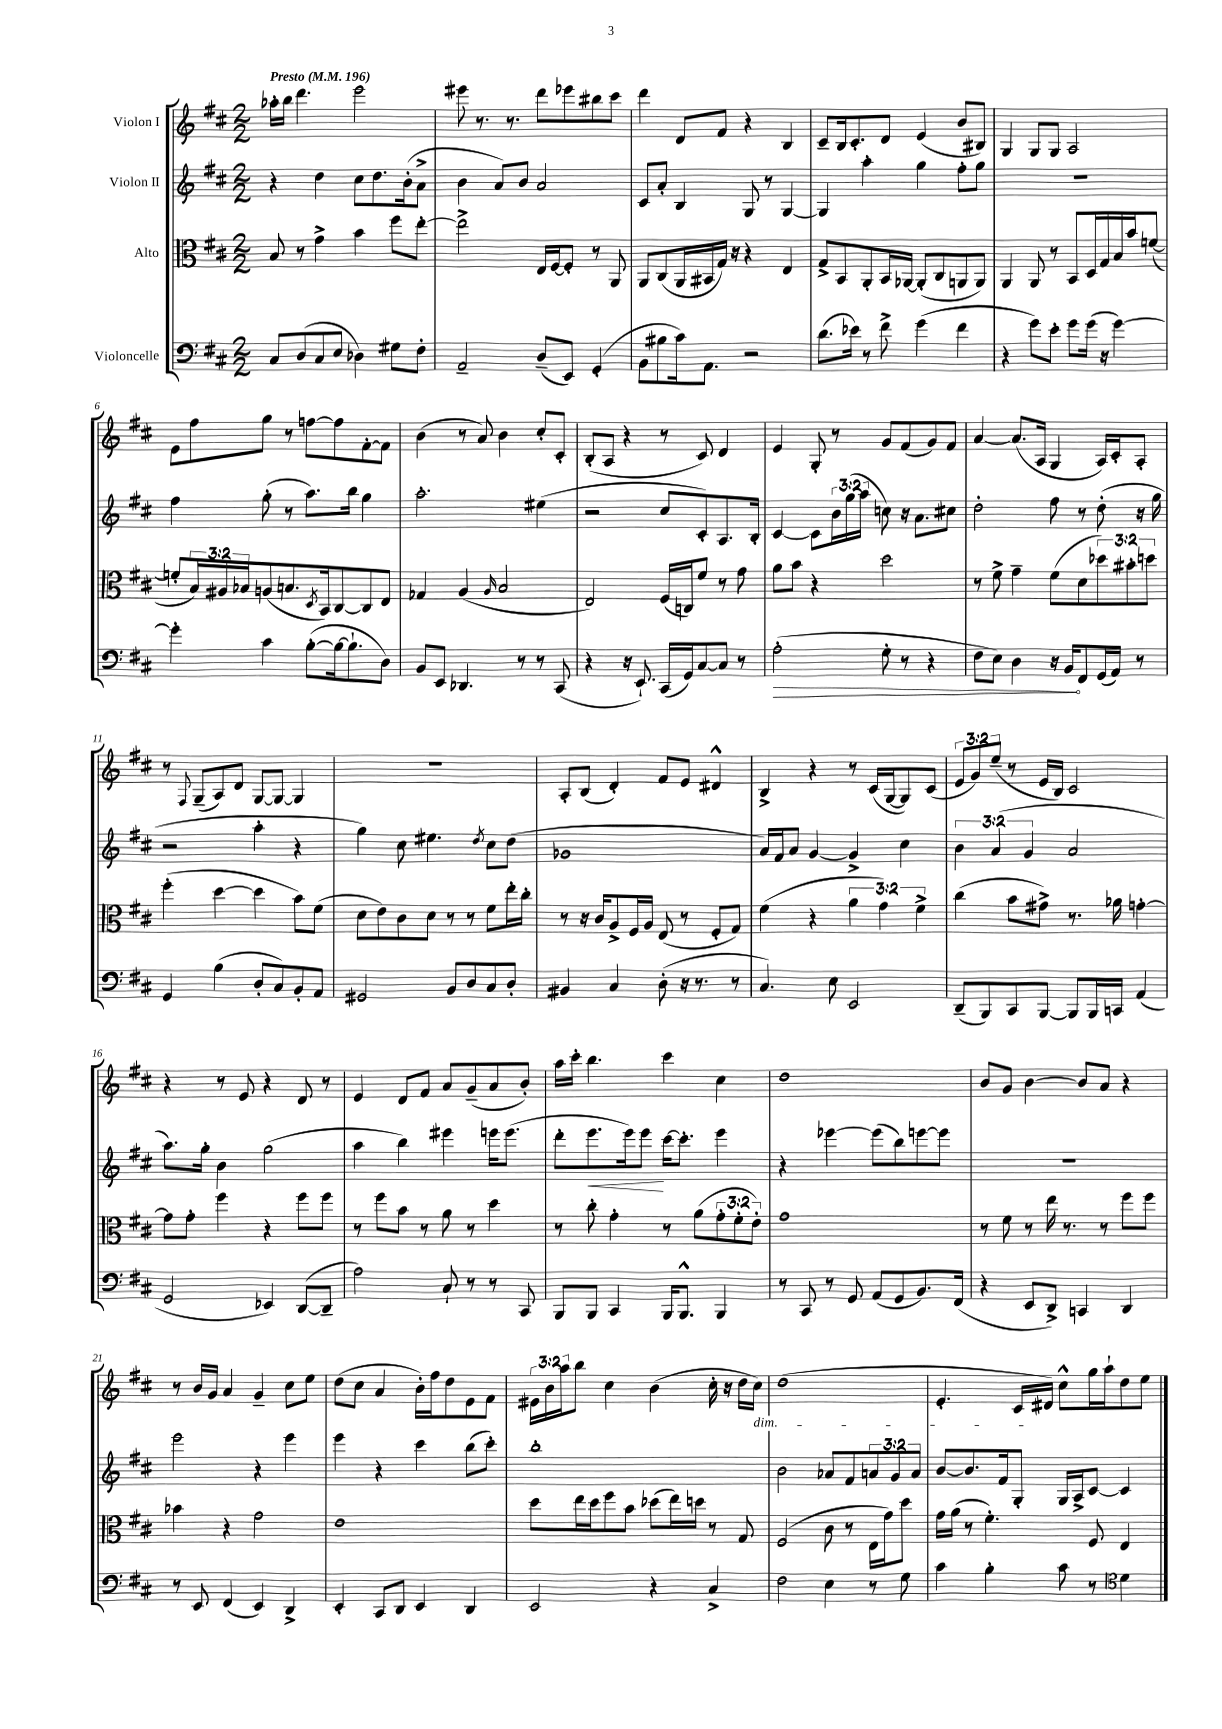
<<
\new StaffGroup <<
\new Staff = "s0" \with { instrumentName = "Violon I" } {
    \clef treble \key d \major \numericTimeSignature \time 2/2 \override Staff.TupletNumber.text = #tuplet-number::calc-fraction-text \tempo "Presto" 4 = 196
    aes''16-. b''16 d'''4. e'''2 |
    eis'''8 r8. r8. d'''8 ees'''8 bis''8 cis'''8 |
    d'''4 d'8 fis'8 r4 b4 |
    cis'8-- b16 cis'8.-. d'8 e'4( b'8 bis8) |
    g4 g8 g8 a2 |
    e'8 fis''8 g''8 r8 f''8~ f''8 fis'8~-. fis'8 |
    b'4( r8 a'8) b'4 cis''8-. cis'8-. |
    b8-.( a8 r4 r8 cis'8) d'4 |
    e'4 g8-. r8 g'8 fis'8( g'8) fis'8 |
    a'4~ a'8.( a16 g4 a16) cis'16-. a8-. |
    r8 \appoggiatura { fis8 } g8--( a8) d'8 g8~ g8~ g4 |
    R1 |
    a8-. b8( d'4-.) fis'8 e'8 dis'4-^ |
    b4-> r4 r8 cis'16( g16~ g8) cis'8( |
    \tuplet 3/2 { e'8 g'8) e''8--( } r8 e'16 b16) cis'2 |
    r4 r8 e'8 r4 d'8 r8 |
    e'4 d'8 fis'8 a'8 g'8--( a'8 b'8-.) |
    a''16 cis'''16-. b''4. cis'''4 cis''4 |
    d''1 |
    b'8 g'8 b'4~ b'8 a'8 r4 |
    r8 b'16 g'16 a'4 g'4-- cis''8 e''8 |
    d''8( cis''8 a'4 b'16-.) fis''16 d''8 e'8 fis'8 |
    \tuplet 3/2 { eis'16 b'16 a''16 } b''8 cis''4 b'4( cis''16-. r16 d''16 cis''16\dim) |
    d''1( |
    e'4.-. cis'16\! dis'16) cis''8-^ g''16 a''16-! d''8 e''8 \bar "|." |
}
\new Staff = "s1" \with { instrumentName = "Violon II" } {
    \clef treble \key d \major \numericTimeSignature \time 2/2 \override Staff.TupletNumber.text = #tuplet-number::calc-fraction-text
    r4 d''4 cis''8 d''8. b'16-.( a'8-> |
    b'4 a'8) b'8 a'2 |
    cis'8 a'8-. b4 g8 r8 g4~ |
    g4 a''4-. g''4 fis''8-. g''8 |
    R1 |
    fis''4 g''8-.( r8 a''8.) b''16 g''4 |
    a''2.-. eis''4( |
    r2 cis''8 cis'8-.) a8. b16-. |
    cis'4~ cis'8 \tuplet 3/2 { b'16 g''16( a''16 } c''8) r16 a'8. cis''8 |
    d''2-. fis''8 r8 d''8-.( r16 g''16 |
    r2 a''4-. r4 |
    g''4) cis''8 eis''4. \acciaccatura { d''8 } cis''8 d''8( |
    ges'1 |
    a'16) fis'16 a'8 g'4~ g'4-> cis''4 |
    \tuplet 3/2 { b'4 a'4( g'4 } a'2 |
    a''8.) g''16-. b'4 g''2( |
    a''4 b''4) eis'''4 e'''16 e'''8.( |
    d'''8-. e'''8.\< e'''16) e'''8\! cis'''16~ cis'''8.-. e'''4 |
    r4 ees'''4~ ees'''8( b''8) e'''8~ e'''8 |
    R1 |
    e'''2 r4 e'''4 |
    e'''4 r4 cis'''4 b''8( cis'''8-.) |
    b''1-. |
    b'2 aes'8 fis'8 \tuplet 3/2 { a'8 g'8 a'8 } |
    b'8~ b'8. fis'16 g8-. g16 a16-> cis'8~ cis'4 \bar "|." |
}
\new Staff = "s2" \with { instrumentName = "Alto" } {
    \clef alto \key d \major \numericTimeSignature \time 2/2 \override Staff.TupletNumber.text = #tuplet-number::calc-fraction-text
    b8 r8 g'4-> b'4 fis''8 e''8~-. |
    e''2-> e16 fis16~ fis8-. r8 a,8 |
    a,8 cis8( a,16 bis,16 g16) r16 r4 e4 |
    g8-> b,8 a,8-. b,16 aes,16~ aes,8-.( cis8 a,8 a,8) |
    a,4 a,8 r8 b,8 d16 g16 b16 b'16 f'8~( |
    f'8-. \tuplet 3/2 { b16) ais16 bes16 } a8( b8. \acciaccatura { d8 } b,16) cis8~ cis8 e8 |
    ges4 a4( \grace { a16 } b2 |
    e2) fis16( c16) fis'8 r8 g'8 |
    a'8 b'8 r4 d''2 |
    r8 fis'8-> g'4-- fis'8( d'8 \tuplet 3/2 { des''8) bis'8-. d''8 } |
    fis''4-.( d''4~ d''4 b'8) fis'8( |
    d'8 e'8) cis'8 d'8 r8 r8 fis'8 e''16-. cis''16-. |
    r8 r16 cis'16 a8-> fis16 a16 e8( r8 fis8-. g8) |
    fis'4( r4 \tuplet 3/2 { a'4 g'4) fis'4-> } |
    cis''4( b'8 gis'8->) r8. aes'16 g'4~-. |
    g'8 g'8-. fis''4 r4 fis''8 fis''8 |
    r8 fis''8 b'8 r8 a'8 r8 d''4 |
    r8 cis''8-. g'4-. r8 a'8( \tuplet 3/2 { g'8-. fis'8-. e'8-.) } |
    g'1 |
    r8 fis'8 r8 e''16 r8. r8 fis''8 fis''8 |
    bes'4 r4 g'2 |
    e'1 |
    d''8 e''16 d''16 fis''8 b'8 des''8( e''16) d''16 r8 g8 |
    fis2( cis'8 r8 e16 g'16) d''8 |
    g'16 a'16( r8 fis'4.-.) fis8 e4 \bar "|." |
}
\new Staff = "s3" \with { instrumentName = "Violoncelle" } {
    \clef bass \key d \major \numericTimeSignature \time 2/2
    cis8 d8( cis8 e8 des4) gis8 fis8-. |
    a,2-- d8--( e,8) g,4-.( |
    b,8 bis8 cis'16) a,8. r2 |
    d'8.( ees'16) r8 fis'8-> g'4( fis'4 |
    r4 g'8) e'8-. g'8 g'16( r16 g'4~) |
    g'4-. cis'4 b8~-.( b16~ b8.-! d8) |
    b,8 e,8 des,4. r8 r8 cis,8( |
    r4 r16 e,8.-!) cis,16( g,16) cis8~ cis8 r8 |
    \once \override Hairpin.circled-tip = ##t a2-.\>( g8-. r8 r4 |
    fis8 e8) d4 r16 b,16\! fis,8 g,16( a,16) r8 |
    g,4 b4( d8-. cis8) b,8-. a,8 |
    gis,2 b,8 d8 cis8 d8-. |
    bis,4 cis4 d8-.( r16 r8. r8 |
    cis4.) e8 e,2 |
    d,8--( b,,8) cis,8 b,,8~ b,,8 b,,16 c,16 a,4( |
    g,2 ees,4) d,8~( d,8-- |
    a2) cis8-! r8 r8 cis,8 |
    b,,8 b,,8 cis,4 b,,16 b,,8.-^ b,,4 |
    r8 cis,8 r8 g,8 a,8( g,8 b,8.) fis,16( |
    r4 e,8 d,8->) c,4 d,4 |
    r8 e,8 fis,4( e,4) d,4-> |
    e,4-. cis,8 d,8 e,4 d,4 |
    e,2 r4 cis4-> |
    fis2 e4 r8 g8 |
    cis'4 b4-. cis'8 r8 \clef tenor d'4 \bar "|." |
}
>>
>>
